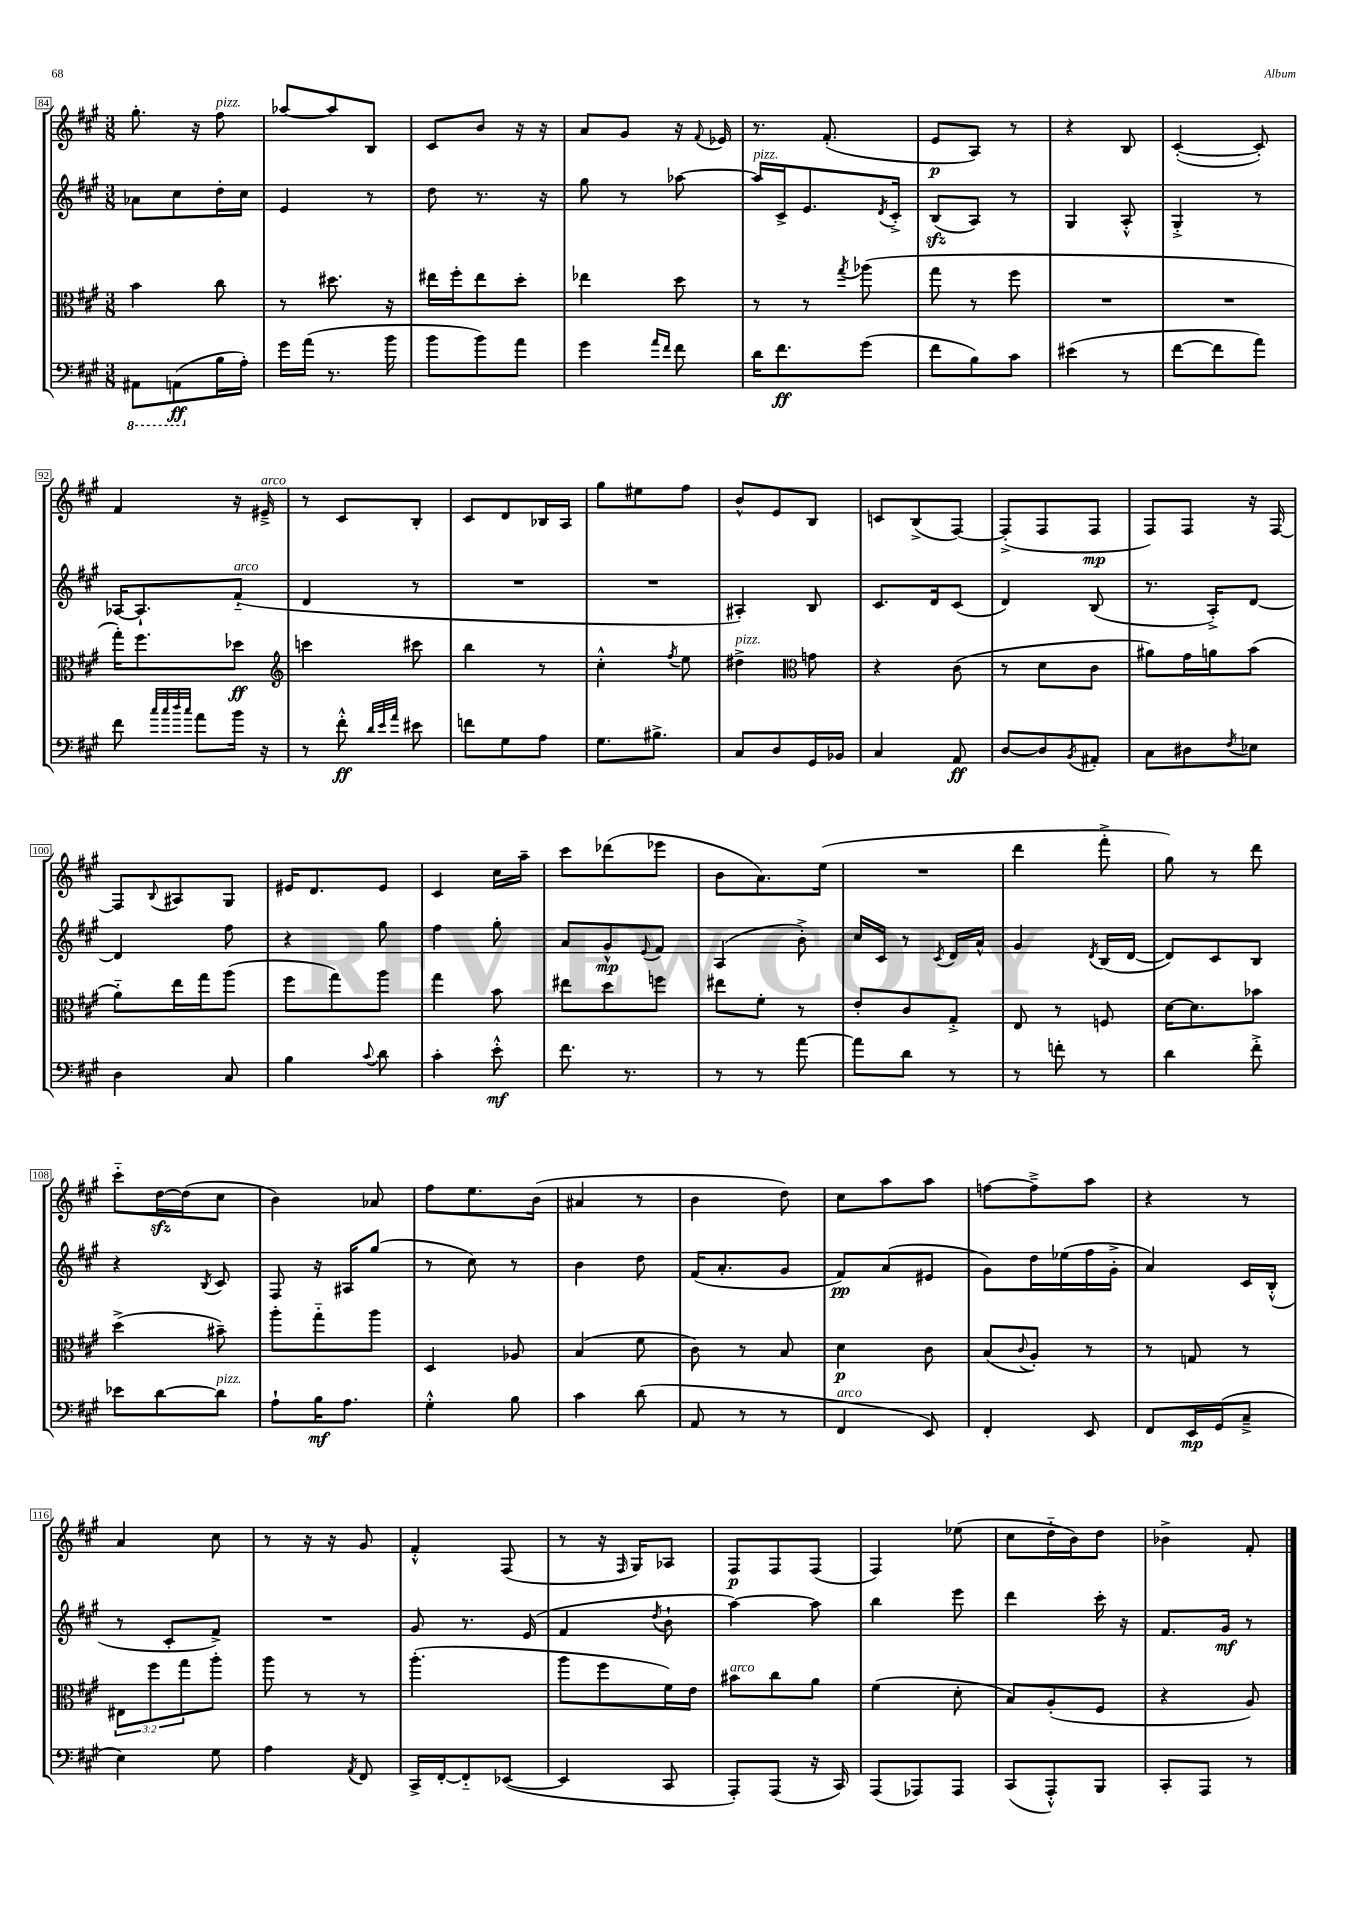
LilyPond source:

<<
\new StaffGroup <<
\new Staff = "s0" {
    \clef treble \key a \major \numericTimeSignature \time 3/8
    gis''8.-. r16 fis''8^\markup { \italic "pizz." } |
    aes''8~ aes''8 b8 |
    cis'8 b'8 r16 r16 |
    a'8 gis'8 r16 \appoggiatura { fis'8 } ees'16 |
    r8. fis'8.-.( |
    e'8\p a8) r8 |
    r4 b8 |
    cis'4~-.( cis'8-.) |
    fis'4 r16 eis'16--->^\markup { \italic "arco" } |
    r8 cis'8 b8-. |
    cis'8 d'8 bes16 a16 |
    gis''8 eis''8 fis''8 |
    b'8-^ e'8 b8 |
    c'8 b8->( fis8~) |
    fis8-.->( fis8 fis8\mp |
    fis8) fis8 r16 fis16~ |
    fis8 \appoggiatura { b8 } ais8 gis8 |
    eis'16 d'8. eis'8 |
    cis'4 cis''16 a''16-- |
    cis'''8 des'''8( ees'''8 |
    b'8 a'8.) e''16( |
    R4. |
    d'''4 fis'''8-.-> |
    gis''8) r8 d'''8 |
    cis'''8-_ d''16~\sfz d''16( cis''8 |
    b'4) aes'8 |
    fis''8 e''8. b'16( |
    ais'4 r8 |
    b'4 d''8) |
    cis''8 a''8 a''8 |
    f''8~ f''8---> a''8 |
    r4 r8 |
    a'4 cis''8 |
    r8 r16 r16 gis'8 |
    fis'4-.-^ fis8( |
    r8 r16 \grace { fis16 } gis16) aes8 |
    fis8\p fis8 fis8( |
    fis4) ees''8( |
    cis''8 d''16-_ b'16) d''8 |
    bes'4-> fis'8-. \bar "|." |
}
\new Staff = "s1" {
    \clef treble \key a \major \numericTimeSignature \time 3/8
    aes'8 cis''8 d''16-. cis''16 |
    e'4 r8 |
    d''8 r8. r16 |
    gis''8 r8 aes''8~ |
    aes''16^\markup { \italic "pizz." } cis'16-> e'8. \acciaccatura { d'8 } cis'16-.-> |
    b8\sfz( a8) r8 |
    gis4 a8-.-^ |
    gis4-.-> r8 |
    aes16~ aes8.-! fis'8-_^\markup { \italic "arco" }( |
    d'4 r8 |
    R4. |
    R4. |
    ais4-.) b8 |
    cis'8. d'16 cis'8( |
    d'4) b8( |
    r8. a16-.->) d'8~ |
    d'4 fis''8 |
    r4 gis''8 |
    fis''4 gis''8-. |
    a'8 gis'8-^\mp \appoggiatura { e'8 } fis'8 |
    a4( b'8-.->) |
    cis''16 cis'16 r8 \acciaccatura { cis'8 } d'16 a'16-^ |
    gis'4 \acciaccatura { d'8 } b16( d'16~ |
    d'8) cis'8 b8 |
    r4 \acciaccatura { b8 } cis'8 |
    fis8 r16 ais16 gis''8( |
    r8 cis''8) r8 |
    b'4 d''8 |
    fis'16( a'8.-. gis'8 |
    fis'8\pp) a'8( eis'8 |
    gis'8) d''16 ees''16( fis''16 gis'16-.-> |
    a'4) cis'16 b16-.-^( |
    r8 cis'8-. fis'8->) |
    R4. |
    gis'8 r8. e'16( |
    fis'4 \acciaccatura { d''8 } b'8-! |
    a''4~) a''8 |
    b''4 e'''8 |
    d'''4 cis'''16-. r16 |
    fis'8. gis'16\mf r8 \bar "|." |
}
\new Staff = "s2" {
    \clef alto \key a \major \numericTimeSignature \time 3/8 \override Staff.TupletNumber.text = #tuplet-number::calc-fraction-text
    b'4 cis''8 |
    r8 dis''8. r16 |
    eis''16 fis''16-. eis''8 d''8-. |
    ees''4 d''8 |
    r8 r8 \acciaccatura { gis''8 } aes''8( |
    gis''8 r8 fis''8 |
    R4. |
    R4. |
    gis''16-.) fis''8. des''8\ff |
    \clef treble c'''4 cis'''8 |
    b''4 r8 |
    cis''4-.-^ \acciaccatura { fis''8 } e''8 |
    dis''4->^\markup { \italic "pizz." } \clef alto g'8 |
    r4 cis'8( |
    r8 d'8 cis'8 |
    ais'8) gis'16 a'16 b'8( |
    a'8-_) e''16 gis''16 a''8( |
    fis''8 gis''8) a''8 |
    gis''4 b'8 |
    eis''8 d''8 f''8 |
    eis''8 fis'8-. r8 |
    e'8-. cis'8 gis8-.-> |
    e8 r8 f8 |
    d'16~ d'8. bes'8 |
    d''4->( bis'8--) |
    a''8-. gis''8-_ a''8 |
    d4 aes8 |
    b4( fis'8 |
    cis'8) r8 b8 |
    d'4\p cis'8 |
    b8( \appoggiatura { cis'8 } a8-.) r8 |
    r8 g8 r8 |
    \tuplet 3/2 { eis8 fis''8 gis''8 } a''8-. |
    a''8 r8 r8 |
    a''4.-.( |
    a''8 fis''8 fis'16) e'16 |
    bis'8^\markup { \italic "arco" } cis''8 a'8 |
    fis'4( d'8-. |
    b8) a8-.( fis8 |
    r4 a8) \bar "|." |
}
\new Staff = "s3" {
    \clef bass \key a \major \numericTimeSignature \time 3/8
    \ottava #-1 ais,,8 a,,8\ff( \ottava #0 b16 a16-.) |
    gis'16 a'16( r8. b'16 |
    b'8 b'8) a'8 |
    gis'4 \grace { a'16 fis'16 } fis'8 |
    d'16 fis'8.\ff gis'8( |
    fis'8 b8) cis'8 |
    eis'4( r8 |
    fis'8~ fis'8 a'8) |
    fis'8 \grace { cis''32 cis''32 d''32 cis''32 } a'8 b'16 r16 |
    r8 fis'8-.-^\ff \grace { d'32 e'32 a'32 } eis'8 |
    f'8 gis8 a8 |
    gis8. bis8.-> |
    cis8 d8 gis,16 bes,16 |
    cis4 a,8\ff |
    d8~ d8 \acciaccatura { b,8 } ais,8-. |
    cis8 dis8 \acciaccatura { fis8 } ees8 |
    d4 cis8 |
    b4 \appoggiatura { cis'8 } d'8 |
    cis'4-. e'8-.-^\mf |
    fis'8. r8. |
    r8 r8 a'8~ |
    a'8 d'8 r8 |
    r8 f'8-. r8 |
    d'4 fis'8-.-> |
    ees'8 d'8~ d'8^\markup { \italic "pizz." } |
    a8-! b16\mf a8. |
    gis4-.-^ b8 |
    cis'4 d'8( |
    a,8 r8 r8 |
    fis,4^\markup { \italic "arco" } e,8) |
    fis,4-. e,8 |
    fis,8 e,16\mp gis,16( cis8---> |
    e4) gis8 |
    a4 \acciaccatura { a,8 } fis,8 |
    cis,16-> fis,16~-. fis,8-_ ees,8~( |
    ees,4 cis,8 |
    a,,8-.) a,,8( r16 cis,16) |
    a,,8( aes,,8) aes,,8 |
    cis,8( a,,8-.-^) b,,8 |
    cis,8-. a,,8 r8 \bar "|." |
}
>>
>>
\layout { \context { \Score currentBarNumber = #84 \override BarNumber.stencil = #(make-stencil-boxer 0.1 0.3 ly:text-interface::print) } }
